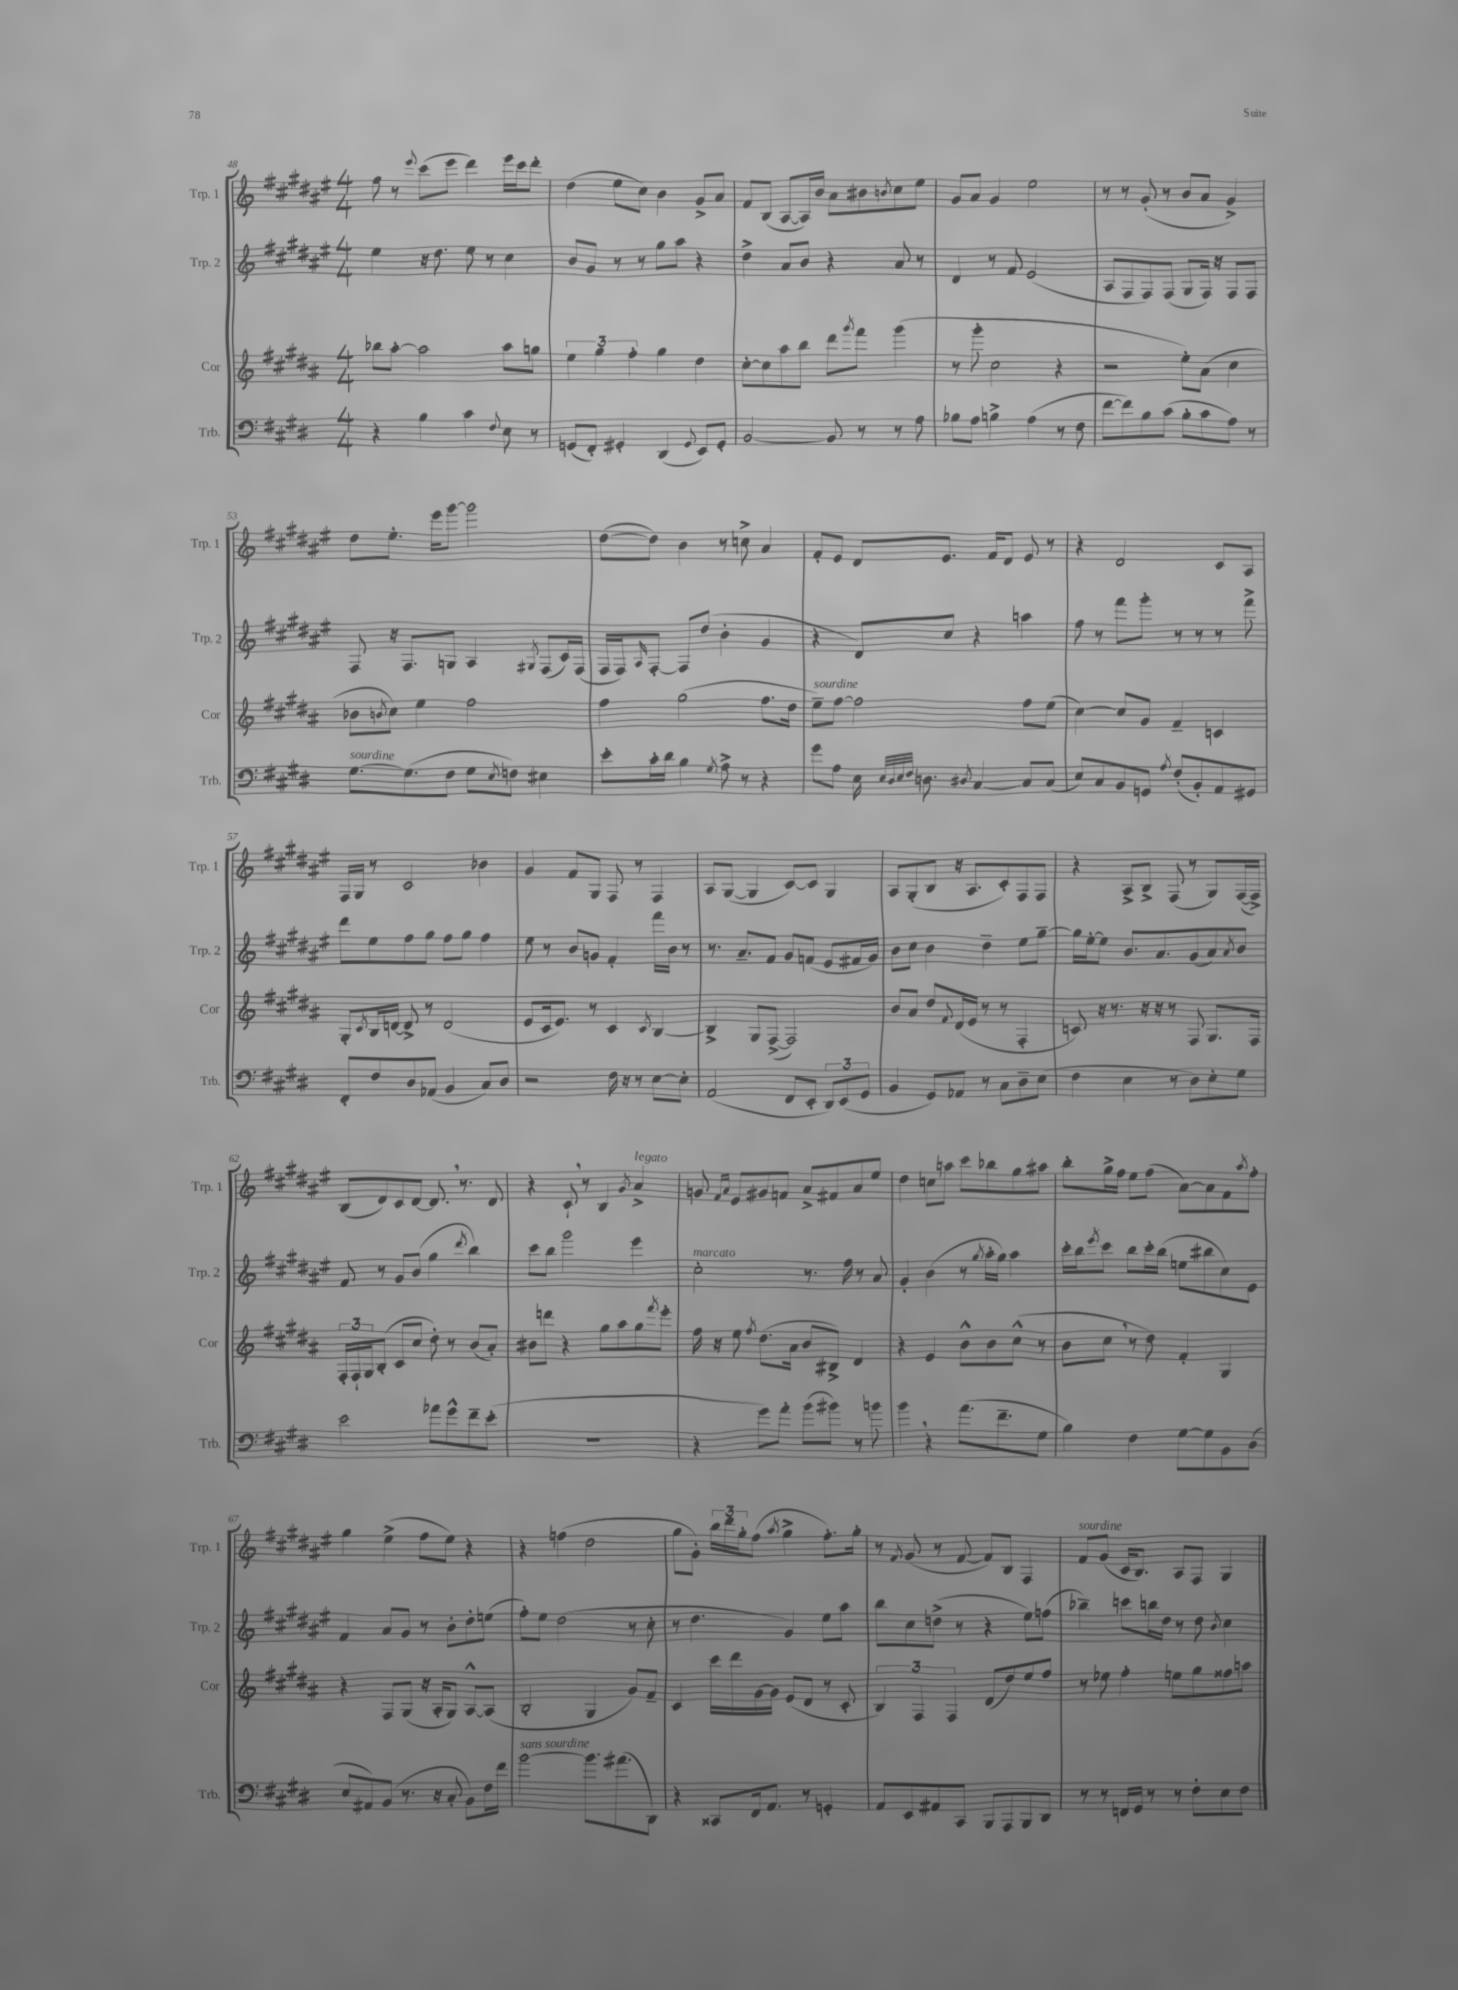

**kern	**kern	**kern	**kern
*part4	*part3	*part2	*part1
*staff4	*staff3	*staff2	*staff1
*I"Trb.	*I"Cor	*I"Trp. 2	*I"Trp. 1
*I'Trb.	*I'Cor	*I'Trp. 2	*I'Trp. 1
*clefF4	*clefG2	*clefG2	*clefG2
*k[f#c#g#d#]	*k[f#c#g#d#a#]	*k[f#c#g#d#a#e#]	*k[f#c#g#d#a#e#]
*M4/4	*M4/4	*M4/4	*M4/4
=48	=48	=48	=48
4r	8bb-X\L	4ee#\	8ff#\
.	[8aa#'\J	.	8r
.	.	.	8qqeee#/
4B\	2aa#\]	16r	(8ccc#\L
.	.	8.dd#\	.
.	.	.	8eee#\J
4c#\	.	8ee#\	4ddd#\)
.	.	8r	.
8qqF#/	.	.	.
8E\	8aa#\L	4cc#\	16eee#\LL
.	.	.	16ccc#\J
8r	8ggn\J	.	8ddd#'\J
=49	=49	=49	=49
(8GGn/L	6ee\	8b/L	(4dd#\
8FF#'/J)	.	8g#/J	.
.	6gg#\	.	.
4GG#X'/	.	8r	8ee#\L
.	6ff#'\	.	.
.	.	8r	8cc#\J)
(4DD#/	4gg#\	8gg#\L	4b\
.	.	8aa#\J	.
8qqGG#/	.	.	.
8EE/L)	4dd#\	4r	8g#^/L
8GG#'/J	.	.	8a#/J
=50	=50	=50	=50
[2BB/	[8cc#'\L	4dd#^\	8f#/L
.	8cc#\]	.	(8B/J
.	8aa#\	8a#/L	[8A#/L
.	8bb\J	8b/J	16A#/L])
.	.	.	16b/JJ
8BB/]	8ddd#\L	4r	8a#\L
.	8qggg#/	.	.
8r	8fff#\J	.	8b#X\
.	.	.	8qbn/
8r	(4ggg#\	8a#/	8cc#\
8A\	.	8r	8ee#\J
=51	=51	=51	=51
8B-X\L	8r	4d#/	8g#/L
8A\J	8ggg#'\	.	8a#/J
4Bn^\	2cc#\	8r	4g#/
.	.	8f#/	.
(4A\	.	(2e#/	2ee#\
8r	4r	.	.
8F#\	.	.	.
=52	=52	=52	=52
[8f#\L	2r	8A#/L	8r
8f#\])	.	8F#/	8r
8B\	.	8F#/)	(8g#'/
(8c#\J	.	(8F#/J	8r
8B'\L	8ee'\L)	8G#/L	8b/L
8c#\	(8a#\J	16F#/Jk)	8a#/J
.	.	16r	.
8A\J)	4cc#\	8F#/L	4g#^/)
8r	.	8F#/J	.
!!LO:LB:g=z
=53	=53	=53	=53
!LO:TX:a:i:t=sourdine	!	!	!
[8.G#\L	8b-X\L	8F#/	8dd#\L
.	8qbn/	.	.
.	8cc#\J)	16r	8.ee#'\J
(8.G#\]	.	8.F#/L	.
.	4ee\	.	.
.	.	.	16eee#\KL
8F#\J	.	8Gn/J	[8ggg#\J
8G#\L	2ff#\	4A#/	2ggg#\]
8qE/	.	.	.
8Fn\J)	.	.	.
.	.	8qG#X/	.
4E#X\	.	(8F#/L	.
.	.	16c#/L)	.
.	.	(16F#/JJ	.
=54	=54	=54	=54
8e'\L	4ff#\	16F#/LL	([8dd#\L
.	.	16F#/J)	.
.	.	16qqA#/	.
16c#'\L	.	[8F#'/J	8dd#\J])
16d#\JJ	.	.	.
4B\	(2gg#\	8F#/L]	4b\
.	.	(8dd#/J	.
8qG#/	.	.	.
8A^\	.	4b'\	8r
8r	.	.	8ccn^\
4r	8.ff#\L	4g#/	4a#/
.	16dd#\Jk	.	.
=55	=55	=55	=55
!	!LO:TX:a:i:t=sourdine	!	!
8g#\L	8ee~\L)	4r	8f#'/L
8A\J	[8ff#\J	.	8e#/J
16E\	2ff#\]	8d#/L)	8d#/L
32qqE/LLL	.	.	.
32qqD#/	.	.	.
32qqE/	.	.	.
32qqF#/JJJ	.	.	.
8.Dn\	.	.	.
.	.	8cc#/J	8.e#/J
8qD#X/	.	.	.
[4C#/	.	4r	.
.	.	.	16f#/KL
.	.	.	8d#/J
8C#/L]	8ff#\L	4aan\	8e#/
(8C#/J	(8ee\J	.	8r
=56	=56	=56	=56
8E/L)	[4cc#\)	8ff#\	4r
8C#/	.	8r	.
8BB/	8cc#/L]	8fff#\L	2d#/
8GGn/J	8g#/J	8ggg#'\J	.
8qA/	.	.	.
(8F#'/L	4f#~/	8r	.
8BB'/)	.	8r	.
8AA/	4cn/	8r	8c#/L
8GG#X/J	.	8fff#^\	8A#/J
!!LO:LB:g=z
=57	=57	=57	=57
8FF#'/L	8G#'/L	8ddd#\L	16F#/LL
.	.	.	16G#/JJ
.	8qc#/	.	.
8F#/	16B/L	8ee#\	8r
.	[16dn/JJ	.	.
8D#/	8d^/]	8ff#\	2c#/
(8AA-X/J	8r	8gg#\J	.
4BB/	(2d/	8ff#\L	.
.	.	8gg#\J	.
8C#/L)	.	4ff#\	4b-X\
8D#/J	.	.	.
=58	=58	=58	=58
2r	8e/L	8ee#\	4g#/
.	16c#/k	8r	.
.	8.e/J)	.	.
.	.	8b/L	8f#/L
.	8r	8gn/J	8G#/J
16F#\	4c#/	4f#'/	8F#/
16r	.	.	.
8r	.	.	8r
.	8qc#/	.	.
[8E\L	[4B/	16fff#\LL	4F#/
.	.	16b\JJ	.
8E'\J]	.	8r	.
=59	=59	=59	=59
(2AA/	4B^/]	8.r	8A#/L
.	.	.	([8G#/J
.	.	8.a#~/L	.
.	8G#/L	.	4G#/]
.	([8F#^/J	8f#/J	.
8FF#/L	2F#/])	8g#/L	[8c#/L)
8EE'/J	.	(8fn/J	8c#/J]
12DD#/L)	.	8e#/L	4G#/
(12EE/	.	.	.
.	.	16f#X/L	.
12GG#/J	.	.	.
.	.	16g#/JJ)	.
=60	=60	=60	=60
4BB/	8b/L	8b\L	8A#/L
.	8a#/J	8cc#\J	(8G#'/
8GG#/L)	8dd#/L	4b\	8B/J
.	8qqf#/	.	.
8AA-X/J	(16d#/L	.	16r
.	16e/JJ	.	8.A#/L
8r	8r	4dd#~\	.
8C#\L	8r	.	8c#'/)
8D#~\	4F#'/	8ee#\L	8F#/
(8E\J	.	[8gg#~\J	8F#/J
=61	=61	=61	=61
4F#\	8cn/)	16gg#\LL]	4r
.	.	[16ee#'\J	.
.	16r	8ee#\J]	.
.	8.r	.	.
4E\	.	8.b/L	8A#^/L
.	16r	.	8B^/J
.	16r	8.a#/	.
8r	8r	.	(8F#/
8D#\L)	8F#/	(8g#/	8r
8E'\	8.G#/L	8a#/)	8G#/L)
.	.	8qa#/	.
8G#\J	.	8b/J	([16F#/L
.	16F#/Jk	.	16F#^/JJ])
!!LO:LB:g=z
=62	=62	=62	=62
2e\	24F#'/LL	8f#/	(8B/L
.	24F#`/	.	.
.	24G#/J	.	.
.	(8B'/J	8r	8d#/)
.	8c#/L	8g#/L	8c#/
.	8cc#/J	(8b/J	[8d#/J
8a-X\L	8dd#'\)	4gg#\	8.d#,/]
8g#^^\	8r	.	.
.	.	.	8.r
.	.	8qddd#/	.
8f#~\	(8b/L	4bb\)	.
(8e'\J	8a#'/J)	.	8d#/
=63	=63	=63	=63
1r	8b#X\L	8ccc#\L	4r
.	8dddn\J	8bb\J	.
.	4r	2ggg#\	8c#`,/
.	.	.	8r
.	8gg#\L	.	4B/
.	8aa#\	.	.
.	.	.	8qg#/
!	!	!	!LO:TX:a:i:t=legato
.	8gg#\	4eee#\	4a#^/
.	8qfff#/	.	.
.	8eee'\J	.	.
=64	=64	=64	=64
!	!	!LO:TX:a:i:t=marcato	!
4r	16ff#\	2cc#'\	8gn/
.	16r	.	.
.	.	.	16qqf#/LL
.	.	.	16qqa#/JJ
.	8ee\	.	8e#/L
.	8qff#/	.	.
8g#\L)	(8.dd#\L	.	8g#X/
8a'\J	.	.	8fn/J
.	16a#\Jk	.	.
(8b\L	8b/L	8.r	8a#^/L
8b#X\J)	8B#X^/J)	.	8f#X/
.	.	16ff#\	.
8r	4d#/	8r	8a#/
8bn\	.	8a#/	8ee#/J
=65	=65	=65	=65
4b,\	4r	4g#'/	4dd#\
4r	4e/	(4b\	8ccn\L
.	.	.	8aan\J
(8.a\L	8b^^\L	8r	8ccc#\L
.	.	8qgg#/	.
.	8b\	16aa#'\LL	8bb-X\
8.f#~\	.	16gg#\JJ)	.
.	(8cc#^^\J	4aa#\	8gg#\
8G#\J	8r	.	8aa#X\J
=66	=66	=66	=66
4B\)	8b\L	16ccc#'\LL	8bb'\L
.	.	16bb\J	.
.	.	8qeee#/	.
.	8cc#,\J	8ccc#\J	16gg#^\L
.	.	.	16ff#\JJ
4F#\	8r	8bb\L	8ee#\L
.	8dd#\)	16ccc#'\L	(8ff#\J
.	.	(16bb\JJ	.
[8G#\L	4f#'/	8een\L	[8a#\L)
8G#\]	.	8bb#X\	8a#\]
8BB\	4G#/	8cc#\)	8f#\
.	.	.	8qaa#/
(8D#\J	.	8e#\J	8ff#'\J
!!LO:LB:g=z
=67	=67	=67	=67
8E/L	4r	4f#/	4gg#\
8AA#X/)	.	.	.
(8BB/J	8F#/L	8a#/L	(4ee#^\
8.r	(8G#/J	8g#/J	.
.	16r	8r	8ff#\L
16r	16A#'/KL	.	.
8C#'/	8G#/J)	8b'\L	8ee#\J)
8BB\L)	[8A#^^/L	8dd#'\	4r
16F#\L	(8A#/J]	(8een\J	.
16f#\JJ	.	.	.
=68	=68	=68	=68
!LO:TX:a:i:t=sans sourdine	!	!	!
[2b\	2B'/	8ff#'\L)	4r
.	.	8ee#\J	.
.	.	(2dd#\	(4ffn\
8.b\L]	4G#/	.	2dd#\
(8.a#X\	.	.	.
.	8g#/L)	8r	.
8DD#\J)	8f#~/J	8cc#'\	.
=69	=69	=69	=69
4r	4c#/	8r	8gg#\L
.	.	4.dd#\	8g#'\J)
8CC##X/L	16ccc#\LL	.	24bb\LL
.	.	.	24ddd#\
.	16ddd#\	.	.
.	.	.	24gg#'\J
16FF#/k	[16g#\	.	(8ff#\J
8.AA/J	16g#\JJ]	.	.
.	.	.	8qaa#/
.	(8e/L	4g#/)	4gg#^\
8r	8d#/J	.	.
4GGn'/	8r	8ee#\L	8.ff#'\L)
.	8c#'/	8aa#\J	.
.	.	.	16gg#'\Jk
=70	=70	=70	=70
8AA/L	6B/)	8bb\L	8r
.	.	.	8qf#/
8EE/	.	8cc#\	(8g#/
.	6F#/	.	.
8AA#X/	.	(8ddn^\J	8r
.	6F#/	.	.
8CC#/J	.	8r	[8f#/
8BBB/L	(8d#/L	4r	8f#/L])
8AAA/	8dd#/)	.	8B/J
8BBB/	8ee/	8ee#\L)	4F#/
8DD#/J	8ff#/J	(8ffn\J	.
=71	=71	=71	=71
!	!	!	!LO:TX:a:i:t=sourdine
8r	8r	4bb-X~\)	8f#/L
8r	8ee-X\	.	(8g#/J
16FFn/LL	4ff#'\	8cccn\L	16c#/KL
16GG#/JJ	.	.	8.B/J)
8r	.	16bbn\L	.
.	.	16dd#\JJ	.
8r	8een\L	8r	8A#/L
8F#'\L	8gg#\	8dd#\	8F#/J
.	.	8qb/	.
8E\	8ff##X\	4cc#\	4G#/
8F#\J	8aan\J	.	.
==	==	==	==
*-	*-	*-	*-
